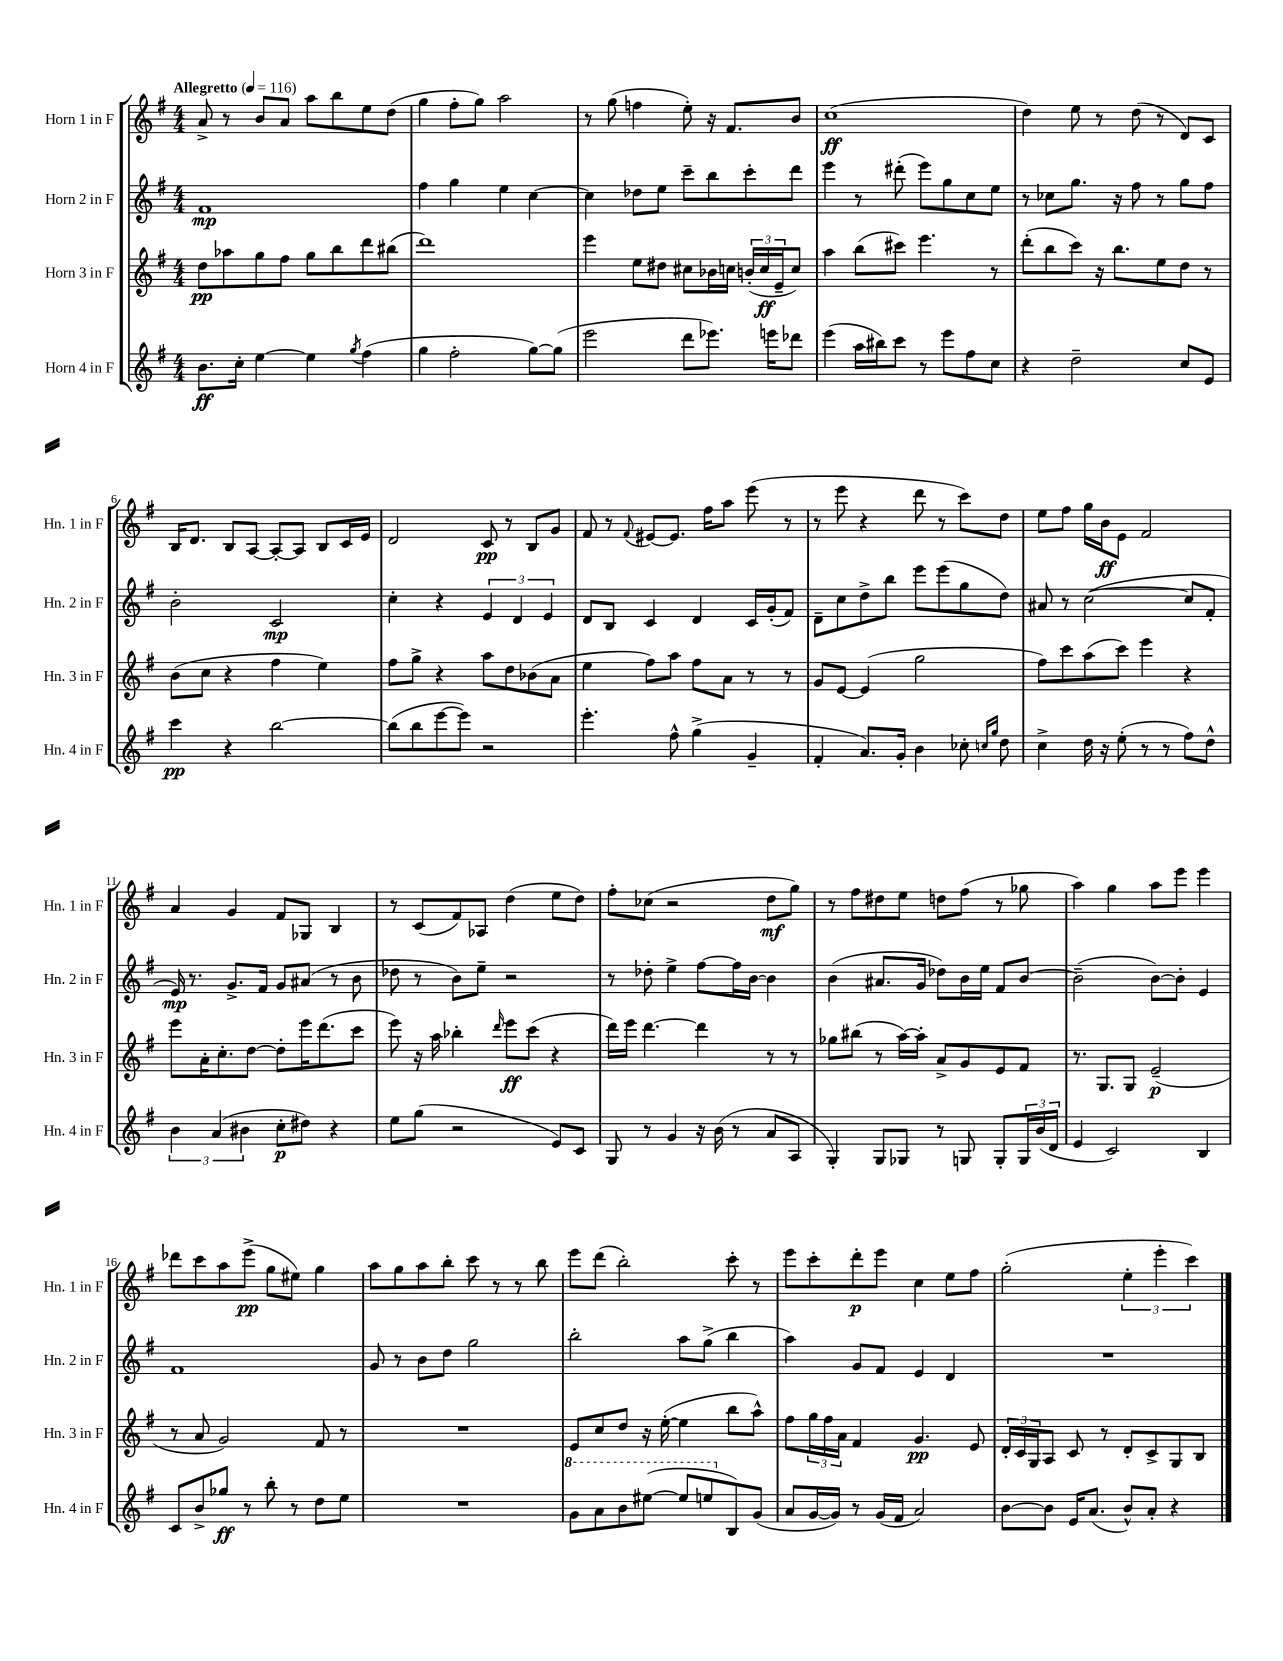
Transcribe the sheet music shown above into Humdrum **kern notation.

**kern	**kern	**kern	**kern
*staff4	*staff3	*staff2	*staff1
*clefG2	*clefG2	*clefG2	*clefG2
*k[f#]	*k[f#]	*k[f#]	*k[f#]
*M4/4	*M4/4	*M4/4	*M4/4
*MM116	*MM116	*MM116	*MM116
8.b	8dd	1f#	8a^
.	8aa-	.	8r
16cc'	.	.	.
[4ee	8gg	.	8b
.	8ff#	.	8a
4ee]	8gg	.	8aa
.	8bb	.	8bb
8qgg	.	.	.
(4ff#	8ddd	.	8ee
.	(8bb#	.	(8dd
=	=	=	=
4gg	1ddd)	4ff#	4gg
2ff#'	.	4gg	8ff#'
.	.	.	8gg)
.	.	4ee	2aa
[8gg)	.	[4cc	.
(8gg]	.	.	.
=	=	=	=
2eee	4eee	4cc]	8r
.	.	.	(8gg
.	8ee	8dd-	4ff
.	8dd#	8ee	.
8ddd	8cc#	8ccc~	8ee')
8.eee-)	16b-	8bb	16r
.	16cc	.	8.f#
.	(24b'	8ccc'	.
.	24cc	.	.
16eee	.	.	.
.	24e~	.	.
8ddd-	8cc)	8ddd	8b
=	=	=	=
(4eee	4aa	4eee	(1cc
16aa	(8bb	8r	.
16bb#)	.	.	.
8ccc	8ccc#)	(8ddd#'	.
8r	4.eee	8eee)	.
8eee	.	8gg	.
8ff#	.	8cc	.
8cc	8r	8ee	.
=	=	=	=
4r	(8ddd'	8r	4dd)
.	8bb	8cc-	.
2dd~	8ccc)	8.gg	8ee
.	16r	.	8r
.	8.bb	16r	.
.	.	8ff#	(8dd
.	8ee	8r	8r
8cc	8dd	8gg	8d)
8e	8r	8ff#	8c
=	=	=	=
4ccc	(8b	2b'	16B
.	.	.	8.d
.	8cc	.	.
4r	4r	.	8B
.	.	.	[8A
[2bb	4ff#	2c	8A'_
.	.	.	8A]
.	4ee)	.	8B
.	.	.	16c
.	.	.	16e
=	=	=	=
(8bb]	8ff#	4cc'	2d
8bb	8gg^	.	.
[8eee	4r	4r	.
8eee])	.	.	.
2r	8aa	6e	8c
.	8dd	.	8r
.	.	6d	.
.	(8b-	.	8B
.	.	6e	.
.	8a	.	8g
=	=	=	=
4.eee'	4ee	8d	8f#
.	.	8B	8r
.	.	.	8qqf#
.	8ff#)	4c	[8e#
8ff#^^	8aa	.	8.e#]
(4gg^	8ff#	4d	.
.	.	.	16ff#
.	8a	.	8aa
4g~	8r	16c	(8eee
.	.	(16g'	.
.	8r	8f#)	8r
=	=	=	=
4f#'	8g	8d~	8r
.	[8e	8cc	8eee
8.a)	(4e]	8dd^	4r
.	.	8bb	.
16g'	.	.	.
4b	2gg	8eee	8ddd
.	.	(8eee	8r
8cc-'	.	8gg	8ccc)
16qqcc	.	.	.
16qqgg	.	.	.
8dd	.	8dd)	8dd
=	=	=	=
4cc^	8ff#)	8a#	8ee
.	8ccc	8r	8ff#
16dd	(8aa	([2cc	16gg
16r	.	.	16b
(8ee'	8ccc)	.	8e
8r	4eee	.	2f#
8r	.	.	.
8ff#)	4r	8cc]	.
8dd^^	.	8f#'	.
=	=	=	=
6b	8eee	16e)	4a
.	.	8.r	.
.	16a'	.	.
(6a	.	.	.
.	8.cc'	.	.
.	.	8.g^	4g
6b#	.	.	.
.	[8dd	.	.
.	.	16f#	.
8cc'	8dd']	8g	8f#
8dd#)	16eee	(8a#	8G-
.	(8.ddd	.	.
4r	.	8r	4B
.	8ccc	8b	.
=	=	=	=
8ee	8eee)	8dd-	8r
(8gg	16r	8r	(8c
.	16aa	.	.
2r	4bb-'	8b)	8f#)
.	.	8ee~	8A-
.	16qqddd	.	.
.	8eee	2r	(4dd
.	(8ccc	.	.
8e)	4r	.	8ee
8c	.	.	8dd)
=	=	=	=
8G	16ddd)	8r	8ff#'
.	16eee	.	.
8r	[4.ddd	8dd-'	(8cc-
4g	.	4ee^	2r
16r	4ddd]	[8ff#	.
(16b	.	.	.
8r	.	16ff#]	.
.	.	[16b	.
8a	8r	4b]	8dd
8A	8r	.	8gg)
=	=	=	=
4G')	8gg-	(4b	8r
.	(8bb#	.	8ff#
8G	8r	8.a#	8dd#
8G-	[16aa)	.	8ee
.	16aa']	16g	.
8r	8a^	8dd-)	8dd
8G	8g	16b	(8ff#
.	.	16ee	.
8G'	8e	8f#	8r
24G	8f#	[8b	8gg-
(24b	.	.	.
24d	.	.	.
=	=	=	=
4e	8.r	(2b~]	4aa)
.	8.G	.	.
2c)	.	.	4gg
.	8G	.	.
.	(2e~	[8b)	8aa
.	.	8b']	8eee
4B	.	4e	4eee
=	=	=	=
8c	8r	1f#	8ddd-
8b^	8a	.	8ccc
8gg-	2g)	.	8aa
8r	.	.	(8eee^
8bb'	.	.	8gg
8r	.	.	8ee#)
8dd	8f#	.	4gg
8ee	8r	.	.
=	=	=	=
1r	1r	8g	8aa
.	.	8r	8gg
.	.	8b	8aa
.	.	8dd	8bb'
.	.	2gg	8ccc
.	.	.	8r
.	.	.	8r
.	.	.	8bb
=	=	=	=
8gg	8e	2bb'	8eee
8aa	8cc	.	(8ddd
8bb	8dd	.	2bb')
([8eee#	16r	.	.
.	([16ee'	.	.
8eee#]	4ee]	8aa	.
8eee	.	(8gg^	.
8B)	8bb	4bb	8ccc'
(8g	8aa^^)	.	8r
=	=	=	=
8a	8ff#	4aa)	8eee
[16g	24gg	.	8ccc'
.	24ff#	.	.
16g])	.	.	.
.	24a	.	.
8r	4f#	8g	8ddd'
(16g	.	8f#	8eee
16f#	.	.	.
2a)	4.g	4e	4cc
.	.	4d	8ee
.	8e	.	8ff#
=	=	=	=
[8b	24d'	1r	(2gg'
.	24c	.	.
.	24G	.	.
8b]	8A	.	.
16e	8c	.	.
(8.a	.	.	.
.	8r	.	.
8b^^)	8d'	.	6ee'
8a'	8c^	.	.
.	.	.	6eee'
4r	8G	.	.
.	.	.	6ccc)
.	8B	.	.
==	==	==	==
*-	*-	*-	*-
